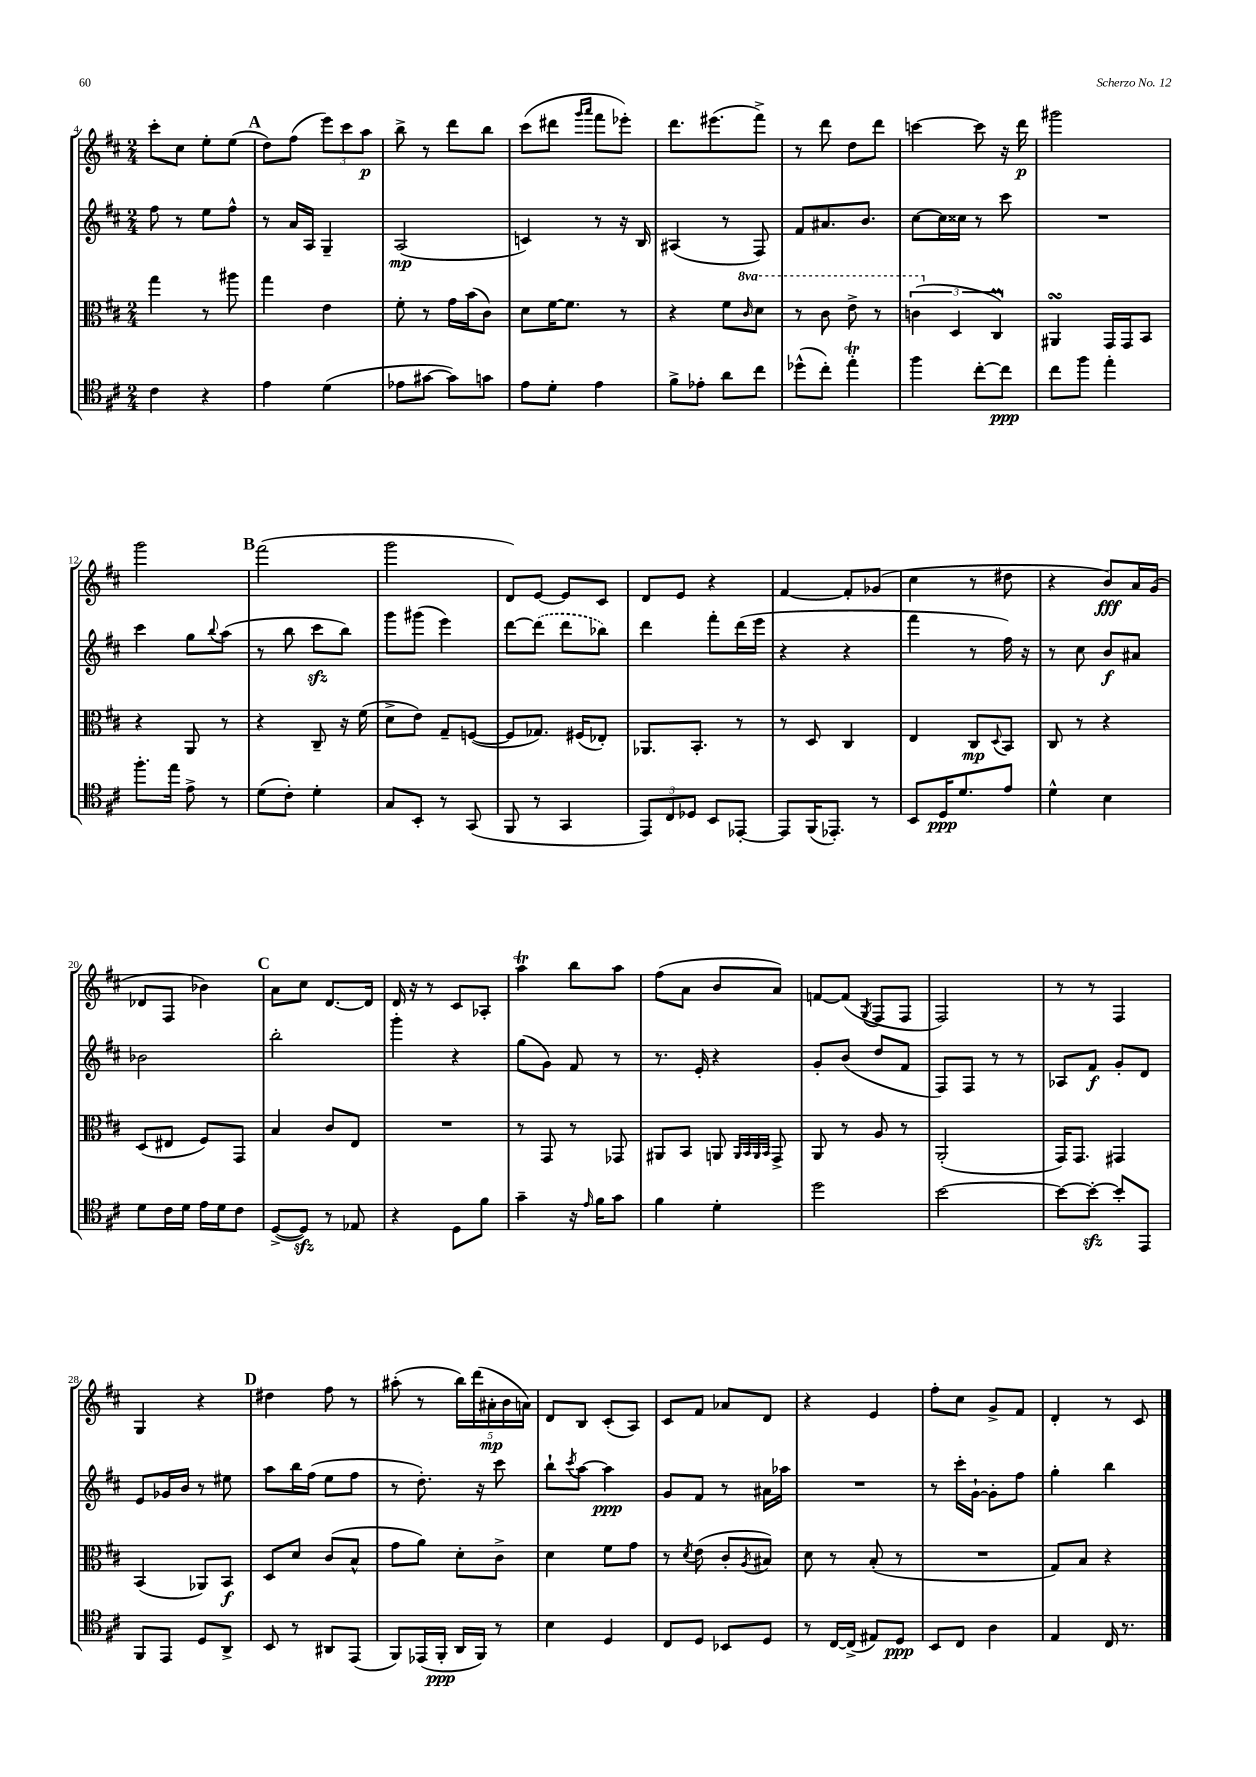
<<
\new StaffGroup <<
\new Staff = "s0" {
    \clef treble \key d \major \numericTimeSignature \time 2/4
    cis'''8-. cis''8 e''8-. e''8( |
    \mark \markup { \bold "A" } d''8) fis''8( \tuplet 3/2 { e'''8) cis'''8 a''8\p } |
    b''8-> r8 d'''8 b''8 |
    cis'''8( dis'''8 \grace { g'''16 a'''16 } fis'''8 ees'''8-.) |
    d'''8. eis'''8.( fis'''8->) |
    r8 d'''8 d''8 d'''8 |
    c'''4~ c'''8 r16 d'''16\p |
    gis'''2 |
    g'''2 |
    \mark \markup { \bold "B" } fis'''2( |
    g'''2 |
    d'8) e'8~ e'8 cis'8 |
    d'8 e'8 r4 |
    fis'4~ fis'8-. ges'8( |
    cis''4 r8 dis''8 |
    r4 b'8\fff) a'16 g'16( |
    des'8 fis8 bes'4) |
    \mark \markup { \bold "C" } a'8 cis''8 d'8.~ d'16 |
    d'16 r16 r8 cis'8 aes8-. |
    a''4\trill b''8 a''8 |
    fis''8( a'8 b'8 a'8) |
    f'8~ f'8( \acciaccatura { g8 } fis8 fis8 |
    fis2) |
    r8 r8 fis4 |
    g4 r4 |
    \mark \markup { \bold "D" } dis''4 fis''8 r8 |
    ais''8-.( r8 \tuplet 5/4 { b''16) d'''16( ais'16-.\mp b'16 a'16) } |
    d'8 b8 cis'8-.( a8) |
    cis'8 fis'8 aes'8 d'8 |
    r4 e'4 |
    fis''8-. cis''8 g'8-> fis'8 |
    d'4-. r8 cis'8 \bar "|." |
}
\new Staff = "s1" {
    \clef treble \key d \major \numericTimeSignature \time 2/4
    fis''8 r8 e''8 fis''8-^ |
    \mark \markup { \bold "A" } r8 a'16 a16 g4-- |
    a2\mp( |
    c'4) r8 r16 b16 |
    ais4( r8 fis8) |
    fis'8 ais'8. b'8. |
    cis''8~ cis''16 cisis''16 r8 cis'''8 |
    R2 |
    cis'''4 g''8 \appoggiatura { b''8 } a''8( |
    \mark \markup { \bold "B" } r8 b''8 cis'''8\sfz b''8) |
    g'''8 gis'''8( e'''4) |
    d'''8~ \once \slurDashed d'''8( d'''8 bes''8) |
    d'''4 fis'''8-. d'''16( e'''16 |
    r4 r4 |
    fis'''4 r8 fis''16) r16 |
    r8 cis''8 b'8\f ais'8 |
    bes'2 |
    \mark \markup { \bold "C" } b''2-. |
    g'''4-. r4 |
    g''8( g'8) fis'8 r8 |
    r8. e'16-. r4 |
    g'8-. b'8( d''8 fis'8 |
    fis8) fis8 r8 r8 |
    aes8 fis'8\f g'8-. d'8 |
    e'8 ges'16 b'16 r8 eis''8 |
    \mark \markup { \bold "D" } a''8 b''16 fis''16( e''8 fis''8 |
    r8 d''8.-.) r16 cis'''8 |
    b''8-! \acciaccatura { cis'''8 } a''8~ a''4\ppp |
    g'8 fis'8 r8 ais'16 aes''16 |
    R2 |
    r8 cis'''16-. g'16~-! g'8-. fis''8 |
    g''4-. b''4 \bar "|." |
}
\new Staff = "s2" {
    \clef alto \key d \major \numericTimeSignature \time 2/4 \set Staff.ottavationMarkups = #ottavation-simple-ordinals
    g''4 r8 ais''8 |
    \mark \markup { \bold "A" } g''4 e'4 |
    fis'8-. r8 g'16 b'16( cis'8) |
    d'8 fis'16~ fis'8. r8 |
    r4 fis'8 \ottava #1 \grace { cis''16 } d''8 |
    r8 cis''8 e''8-> r8 |
    \tuplet 3/2 { c''4( \ottava #0 d4 cis4\prall) } |
    ais,4\turn g,16 g,16 b,8 |
    r4 a,8 r8 |
    \mark \markup { \bold "B" } r4 cis8-- r16 fis'16( |
    d'8-> e'8) g8-- f8~( |
    f8 ges8.) fis16( ees8-.) |
    aes,8. b,8.-. r8 |
    r8 d8 cis4 |
    e4 cis8\mp \appoggiatura { d8 } b,8 |
    cis8 r8 r4 |
    d8( eis8 fis8) g,8 |
    \mark \markup { \bold "C" } b4 cis'8 e8 |
    R2 |
    r8 g,8 r8 ges,8 |
    ais,8 b,8 a,8 \grace { a,32 b,32 a,32 b,32 } g,8-> |
    a,8 r8 a8 r8 |
    a,2-.( |
    g,16) g,8. gis,4 |
    b,4( aes,8) b,8\f |
    \mark \markup { \bold "D" } d8 d'8 cis'8( b8-^ |
    g'8 a'8) d'8-. cis'8-> |
    d'4 fis'8 g'8 |
    r8 \acciaccatura { d'8 } e'8( cis'8-. \acciaccatura { a8 } bis8) |
    d'8 r8 b8-.( r8 |
    R2 |
    g8) b8 r4 \bar "|." |
}
\new Staff = "s3" {
    \clef tenor \key d \major \numericTimeSignature \time 2/4
    cis'4 r4 |
    \mark \markup { \bold "A" } e'4 d'4( |
    ees'8 gis'8~ gis'8) g'8 |
    e'8 d'8-. e'4 |
    fis'8-> ees'8-. a'8 cis''8 |
    des''8-^( cis''8-.) e''4-.\trill |
    fis''4 cis''8~-. cis''8\ppp |
    cis''8 fis''8 e''4-. |
    fis''8.-. e''16 e'8-> r8 |
    \mark \markup { \bold "B" } d'8( cis'8-.) d'4-. |
    g8 b,8-. r8 g,8( |
    fis,8 r8 g,4 |
    \tuplet 3/2 { e,8) cis8 des8 } b,8 ees,8~-. |
    ees,8 fis,16( ees,8.-.) r8 |
    b,8 d16\ppp d'8. e'8 |
    d'4-^ b4 |
    d'8 cis'16 d'16 e'16 d'16 cis'8 |
    \mark \markup { \bold "C" } d8~->( d8\sfz) r8 ees8 |
    r4 d8 fis'8 |
    g'4-- r16 \grace { e'16 } fis'16 g'8 |
    fis'4 d'4-. |
    d''2 |
    b'2~ |
    b'8~ b'8~-.\sfz b'8-. e,8 |
    fis,8 e,8 d8 a,8-> |
    \mark \markup { \bold "D" } b,8 r8 ais,8 e,8( |
    fis,8) ees,16( fis,16-.\ppp a,16 fis,16) r8 |
    b4 d4 |
    cis8 d8 bes,8 d8 |
    r8 cis16~ cis16->( eis8) d8\ppp |
    b,8 cis8 a4 |
    e4 cis16 r8. \bar "|." |
}
>>
>>
\layout { \context { \Score currentBarNumber = #4 } }
